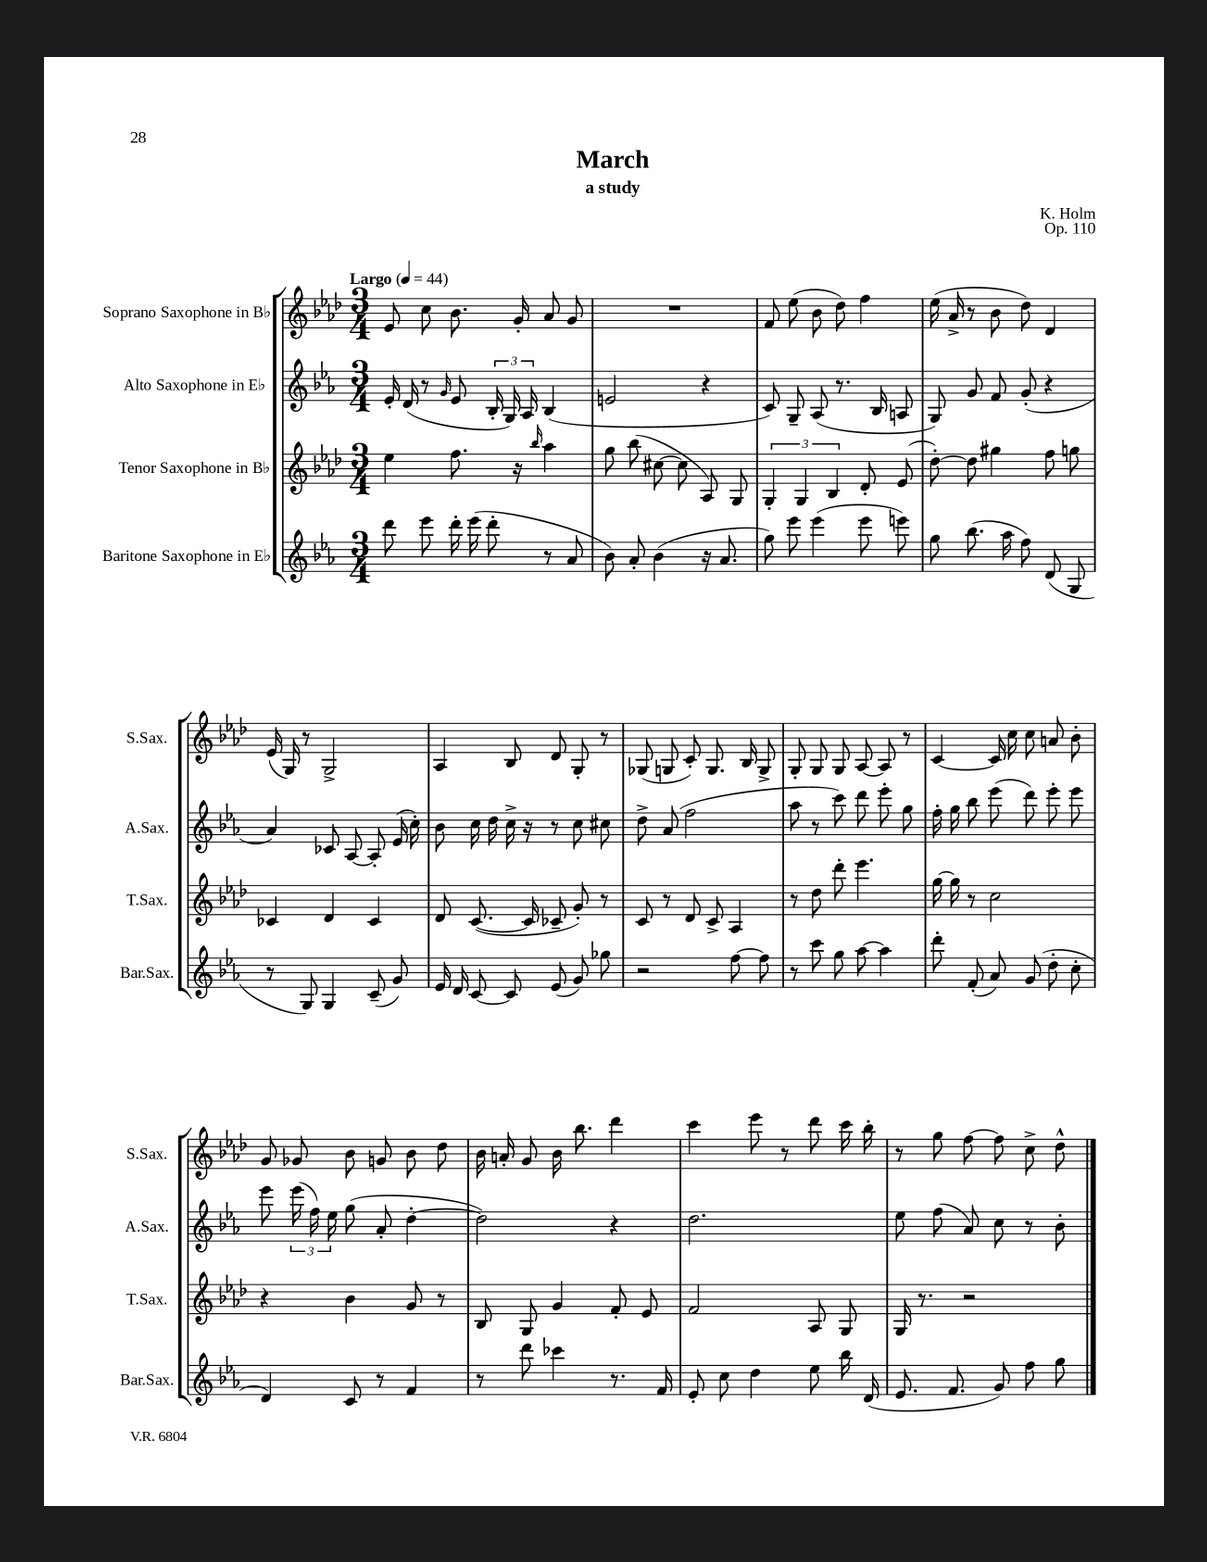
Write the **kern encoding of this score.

**kern	**kern	**kern	**kern
*staff4	*staff3	*staff2	*staff1
*clefG2	*clefG2	*clefG2	*clefG2
*k[b-e-a-]	*k[b-e-a-d-]	*k[b-e-a-]	*k[b-e-a-d-]
*M3/4	*M3/4	*M3/4	*M3/4
*MM44	*MM44	*MM44	*MM44
8ddd\	4ee-\	16e-'/	8e-/
.	.	(16d/	.
8eee-\	.	8r	8cc\
.	.	16qqg/	.
16ddd'\	8.ff\	8e-/	8.b-\
(16eee-\	.	.	.
8ddd'\	.	24B-'/	.
.	.	24G/)	.
.	16r	.	16g'/
.	.	24A-/	.
.	16qqbb-/	.	.
8r	4aa-\	(4B-/	8a-/
8a-/	.	.	8g/
=	=	=	=
8b-\)	8gg\	2e/	2.r
8a-'/	(8bb-\	.	.
(4b-\	[8cc#\	.	.
.	8cc#\]	.	.
16r	8A-/)	4r	.
8.a-/	.	.	.
.	8G/	.	.
=	=	=	=
8gg\)	6G'/	8c/)	8f/
8eee-\	.	8G~/	(8ee-\
.	6G/	.	.
(4eee-\	.	(8A-/	8b-\
.	6B-/	.	.
.	.	8.r	8dd-\)
8eee-\	8d-'/	.	4ff\
.	.	16B-/	.
8eee\)	(8e-/	8A/	.
=	=	=	=
8gg\	[8dd-'\)	8G/)	(16ee-\
.	.	.	16a-^/
(8.bb-\	8dd-\]	8g/	8r
.	4gg#\	8f/	8b-\
16aa-\	.	.	.
8ff\)	.	(8g'/	8dd-\)
(8d/	8ff\	4r	4d-/
8G/	8gg\	.	.
=	=	=	=
8r	4c-/	4a-/)	(16e-/
.	.	.	16G/)
8G/)	.	.	8r
4G/	4d-/	8c-/	2G^/
.	.	[8A-/	.
(8c~/	4c-/	8A-'/]	.
8g/)	.	(16e-/	.
.	.	16cc'\)	.
=	=	=	=
16e-/	8d-/	8b-\	4A-/
16d/	.	.	.
[8c/	([8.c/	16cc\	.
.	.	16dd\	.
8c/]	.	16cc^\	8B-/
.	16c/]	16r	.
(8e-/	8c-~/	8r	8d-/
8g/)	8g'/)	8cc\	8G'/
8gg-\	8r	8cc#\	8r
=	=	=	=
2r	8c/	8dd^\	(8G-/
.	8r	(8a-/	8G/
.	8d-/	2ff\	8c'/)
.	8c^/	.	8.G/
[8ff\	4A-/	.	.
.	.	.	16B-/
8ff\]	.	.	8G^/
=	=	=	=
8r	8r	8aa-\	8G'/
8ccc\	8dd-\	8r	8G/
8gg\	8ddd-'\	8ccc\)	8G/
[8aa-\	4.eee-\	8ddd\	[8A-/
4aa-\]	.	8eee-'\	8A-/]
.	.	8gg\	8r
=	=	=	=
8ddd'\	[16gg\	16ff'\	[4c/
.	16gg\]	16gg\	.
(8f'/	8r	8bb-\	.
8a-/)	2cc\	(8eee-\	16c/]
.	.	.	16cc\
(8g/	.	8ddd\)	8cc\
8dd'\	.	8eee-'\	8a/
8cc'\	.	8eee-\	8b-'\
=	=	=	=
4d/)	4r	8eee-\	8g/
.	.	(24eee-\	8g-/
.	.	24ff\)	.
.	.	24ee-\	.
8c/	4b-\	(8gg\	8b-\
8r	.	8a-'/	8g/
4f/	8g/	[4dd'\	8b-\
.	8r	.	8dd-\
=	=	=	=
8r	8B-/	2dd\])	16b-\
.	.	.	16a'/
8ddd\	8G/	.	8g/
4ccc-\	4g/	.	16b-\
.	.	.	8.bb-\
8.r	8f'/	4r	4ddd-\
.	8e-/	.	.
16f/	.	.	.
=	=	=	=
8e-'/	2f/	2.dd\	4ccc\
8cc\	.	.	.
4dd\	.	.	8eee-\
.	.	.	8r
8ee-\	8A-/	.	8ddd-\
16bb-\	8G/	.	16ccc\
(16d/	.	.	16bb-'\
=	=	=	=
8.e-/	16G/	8ee-\	8r
.	8.r	.	.
.	.	(8ff\	8gg\
8.f/	.	.	.
.	2r	8a-/)	[8ff\
8g/)	.	8cc\	8ff\]
8ff\	.	8r	8cc^\
8gg\	.	8b-'\	8dd-^^\
==	==	==	==
*-	*-	*-	*-
